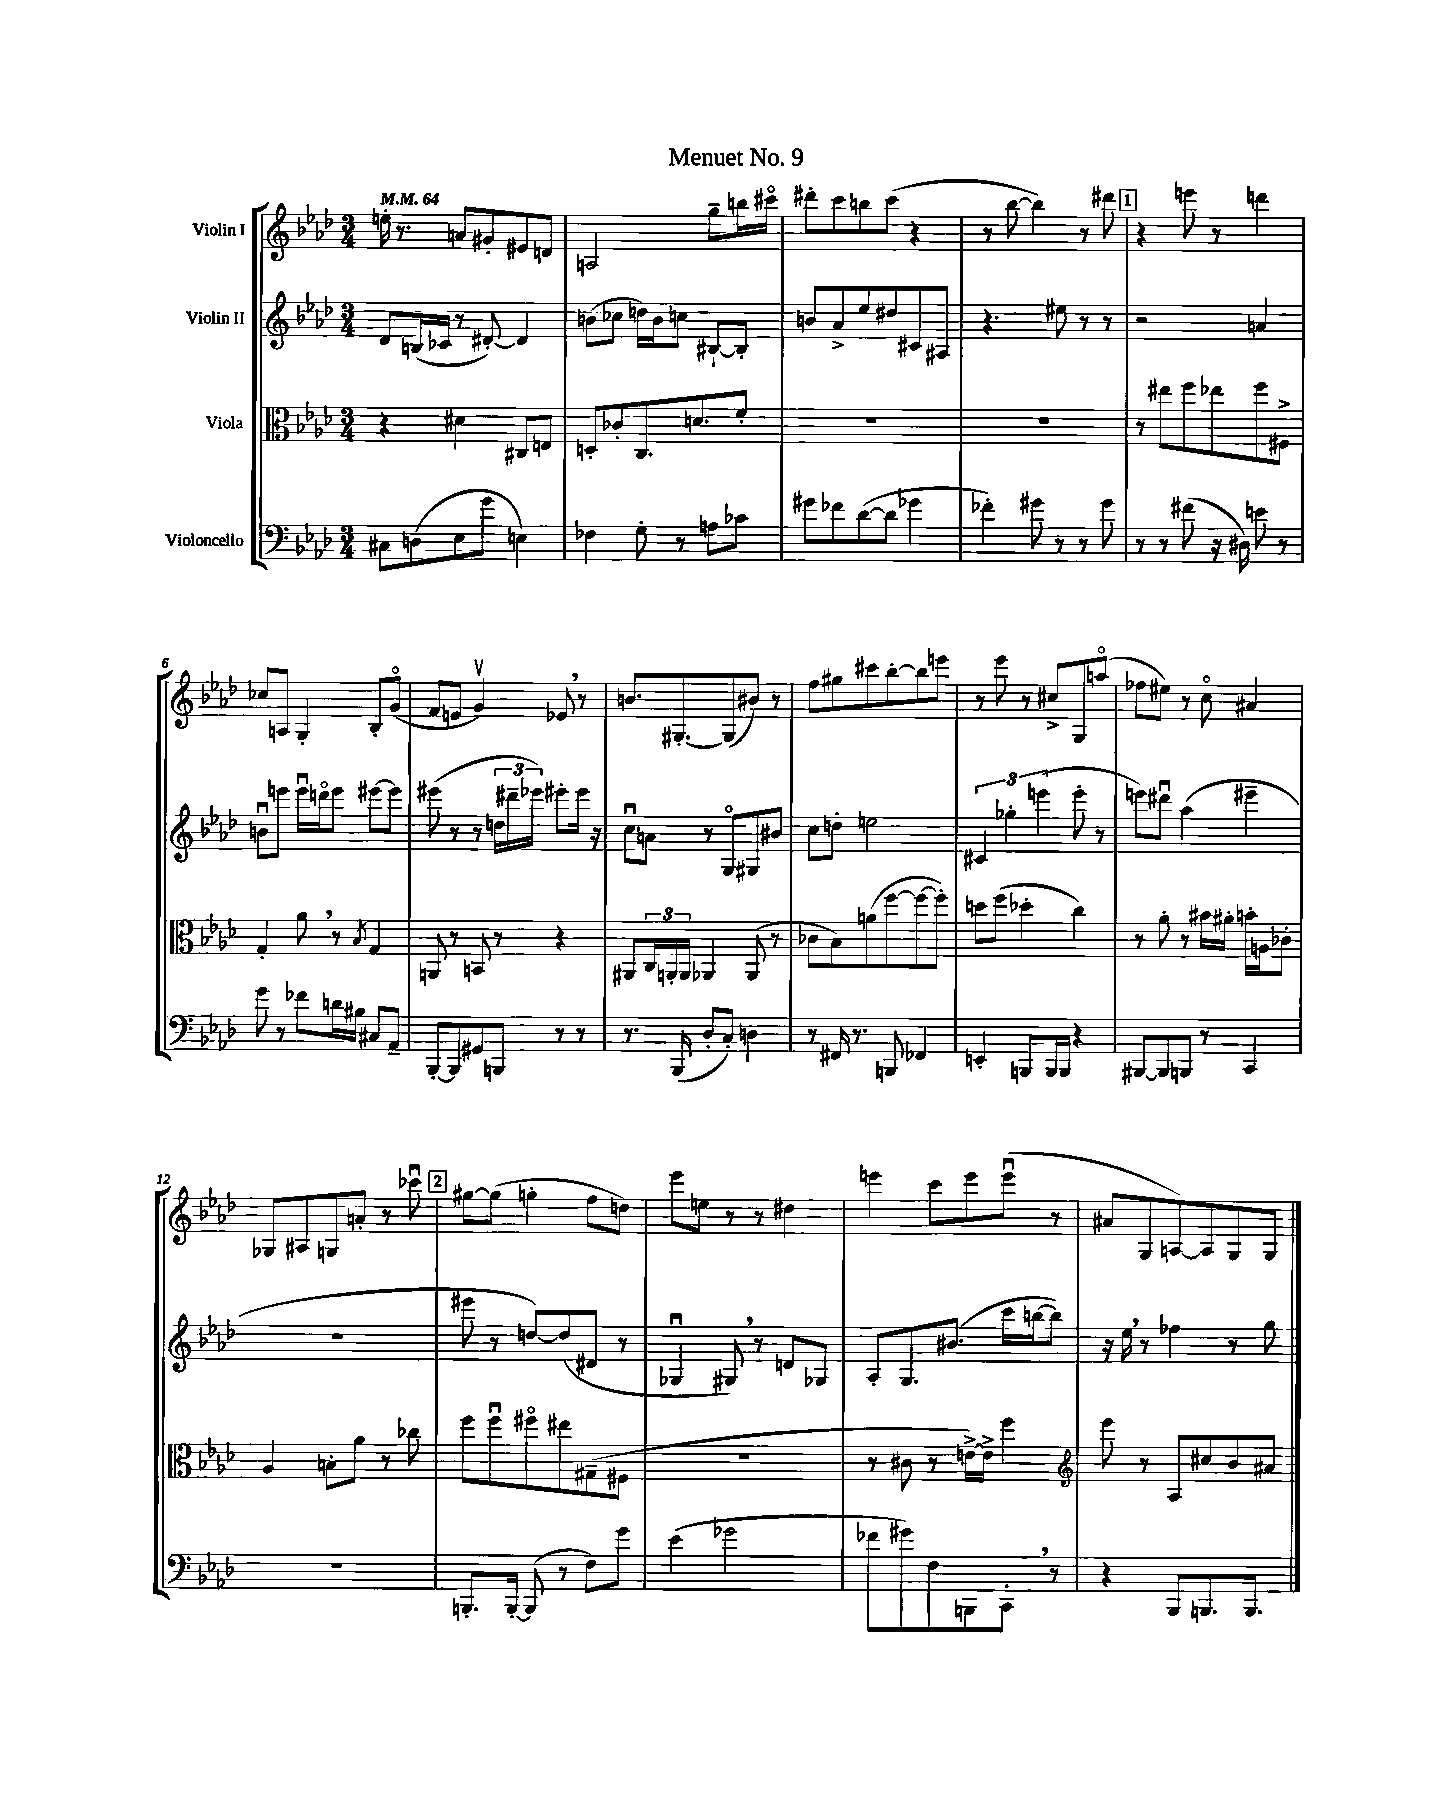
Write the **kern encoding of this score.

**kern	**kern	**kern	**kern
*part4	*part3	*part2	*part1
*staff4	*staff3	*staff2	*staff1
*I"Violoncello	*I"Viola	*I"Violin II	*I"Violin I
*clefF4	*clefC3	*clefG2	*clefG2
*k[b-e-a-d-]	*k[b-e-a-d-]	*k[b-e-a-d-]	*k[b-e-a-d-]
*M3/4	*M3/4	*M3/4	*M3/4
*MM64	*MM64	*MM64	*MM64
=1	=1	=1	=1
8C#X\L	4r	8d-/L	16een'\
.	.	.	8.r
(8Dn\	.	(16Bn/L	.
.	.	16c-X/JJ	.
8E-\	4d#X\	8r	8an/L
8g\J	.	[8d#X'/)	8g#X'/
4En\)	8C#X/L	4d#/]	8e#X/
.	8En/J	.	8dn/J
=2	=2	=2	=2
4F-X\	8Dn'/L	(8bn\L	2An/
.	8c-X'/	8cc-X\J	.
8G'\	8.C/	16ddn\LL)	.
.	.	16b\J	.
8r	.	8ccn\J	.
.	8.dn/	.	.
8An\L	.	[8B#X`/L	8gg~\L
8c-X\J	8f'/J	8B#'/J]	16bbn\L
.	.	.	16ccc#X\JJ
=3	=3	=3	=3
8g#X\L	2.r	8bn/L	8ddd#X'\L
8f-X\	.	8a-^/	8ccc\
([8d-\	.	8ee-/	8bbn\
8d-\J]	.	8dd#X/	(8ccc\J
4g-X\	.	8c#X/	4r
.	.	8A#X/J	.
=4	=4	=4	=4
4f-X'\)	2.r	4.r	8r
.	.	.	[8bb-\
8g#X\	.	.	4bb-\])
8r	.	8ee#X\	.
8r	.	8r	8r
8g#\	.	8r	8ddd#X\
!!LO:REH:place=s1:t=1
=5	=5	=5	=5
8r	8r	2r	4r
8r	8ee#X\L	.	.
(8f#X\	8ff\	.	8eeen\
16r	8ee-X\	.	8r
16D#X\)	.	.	.
8en\	8ff\	4an/	4dddn\
8r	8F#X^\J	.	.
!!LO:LB:g=z
=6	=6	=6	=6
8g\	4G'/	8bnu\L	8cc-X/L
8r	.	8eeen\J	8An/J
8f-X\L	8a-,\	16eeeu\LL	4G'/
.	.	16dddn\J	.
16dn\L	8r	8eee\J	.
16B#X\JJ	.	.	.
.	8qB-/	.	.
8C#X/L	4G/	[8eee#X\L	8B-'/L
8AA-~/J	.	8eee#\J]	(8g/J
=7	=7	=7	=7
[8BBB-'/L	8AAn/	(8eee#X\	8f/L
8BBB-/]	8r	8r	8en/J
8GG#X/	8BBn/	8r	4gv/)
8BBBn/J	8r	24ddn\LL	.
.	.	24ddd#X~\	.
.	.	24eee-X\JJ)	.
8r	4r	8eee#X'\L	8e-X,/
8r	.	16eee#\Jk	8r
.	.	16r	.
=8	=8	=8	=8
8.r	8AA#X/L	8ccu\L	8.bn/L
.	24C/L	8an\J	.
.	24AAn'/	.	.
(16BBB-/	.	.	[8.G#X'/
.	24AA/JJ	.	.
8D-'/L	4AA-X/	8r	.
8C'/J)	.	8G/L	(8G#/]
4Dn\	(8AA-/	8G#X/	8b#X/J)
.	8r	8b#X/J	8r
=9	=9	=9	=9
8r	8c-X\L	8cc\L	8ff\L
16FF#X/	8B-\)	8ddn'\J	8gg#X\
8.r	.	.	.
.	(8an\	2een\	8ccc#X\
8BBBn/	[8ff\	.	[8bb-'\
4FF-X/	8ff\_	.	8bb-\]
.	8ff'\J])	.	8eeen\J
=10	=10	=10	=10
4EEn'/	8ddn\L	6c#X/	8r
.	(8ff\J	.	8eee-\
.	.	6gg-X'\	.
8BBBn/L	4dd-X'\	.	8r
.	.	(6eeen\	.
16BBB/L	.	.	8cc#X^/L
16BBB/JJ	.	.	.
4r	4cc\)	8eee'\	8G/
.	.	8r	(8aan/J
=11	=11	=11	=11
[8BBB#X/L	8r	8eeen\L)	8ff-X\L
8BBB#/]	8a-'\	8ddd#Xu\J	8ee#X\J)
8BBBn/J	8r	(4aa-\	8r
8r	16b#X\LL	.	8cc\
.	16a#X'\JJ	.	.
4CC/	16bn'\LL	4eee#X~\	4a#X/
.	16An\J	.	.
.	8c-X'\J	.	.
!!LO:LB:g=z
=12	=12	=12	=12
2.r	4A-/	2.r	8G-X/L
.	.	.	8A#X/
.	8Bn'\L	.	8Gn/
.	8a-\J	.	8an'/J
.	8r	.	8r
.	8cc-X\	.	8ccc-Xu\
!!LO:REH:place=s1:t=2
=13	=13	=13	=13
8.BBBn'/L	8ff\L	8eee#X\	[8gg#X\L
.	8ffu\	8r	(8gg#\J]
[16BBB'/Jk	.	.	.
(8BBB/]	8ff#X\	[8ddn/L)	4ggn'\
8r	8ee#X\	(8dd/]	.
8F\L)	(8G#X~\	8d#X/J	8ff\L
8g\J	8F#X\J	8r	8ddn\J)
=14	=14	=14	=14
(4e-\	2.r	4G-Xu/	8eee-\L
.	.	.	8een\J
2g-X\	.	8G#X,/)	8r
.	.	8r	8r
.	.	8dn/L	4dd#X\
.	.	8G-X/J	.
=15	=15	=15	=15
8f-X\L	8r	8A-'/L	4eeen\
8g#X\)	8c#X\	8.G/	.
8F\	8r	.	8ccc\L
.	.	(8.b#X/J	.
8BBBn\	[16en^\LL)	.	8eee\
.	16e^\JJ]	.	.
8CC',\J	4ff\	16ccc\LL	(8eeeu\J
.	.	[16bbn\J	.
8r	.	8bb\J])	8r
=16	=16	=16	=16
*	*clefG2	*	*
4r	8eee-\	16r	8a#X/L
.	.	16ee-,\	.
.	8r	8r	8G/
8BBB-/L	8A-/L	4ff-X\	[8An/)
8.BBBn/	8cc#X/	.	8A/]
.	8b-/	8r	8G/
8.BBB/J	.	.	.
.	8a#X/J	8gg\	8G/J
==	==	==	==
*-	*-	*-	*-
